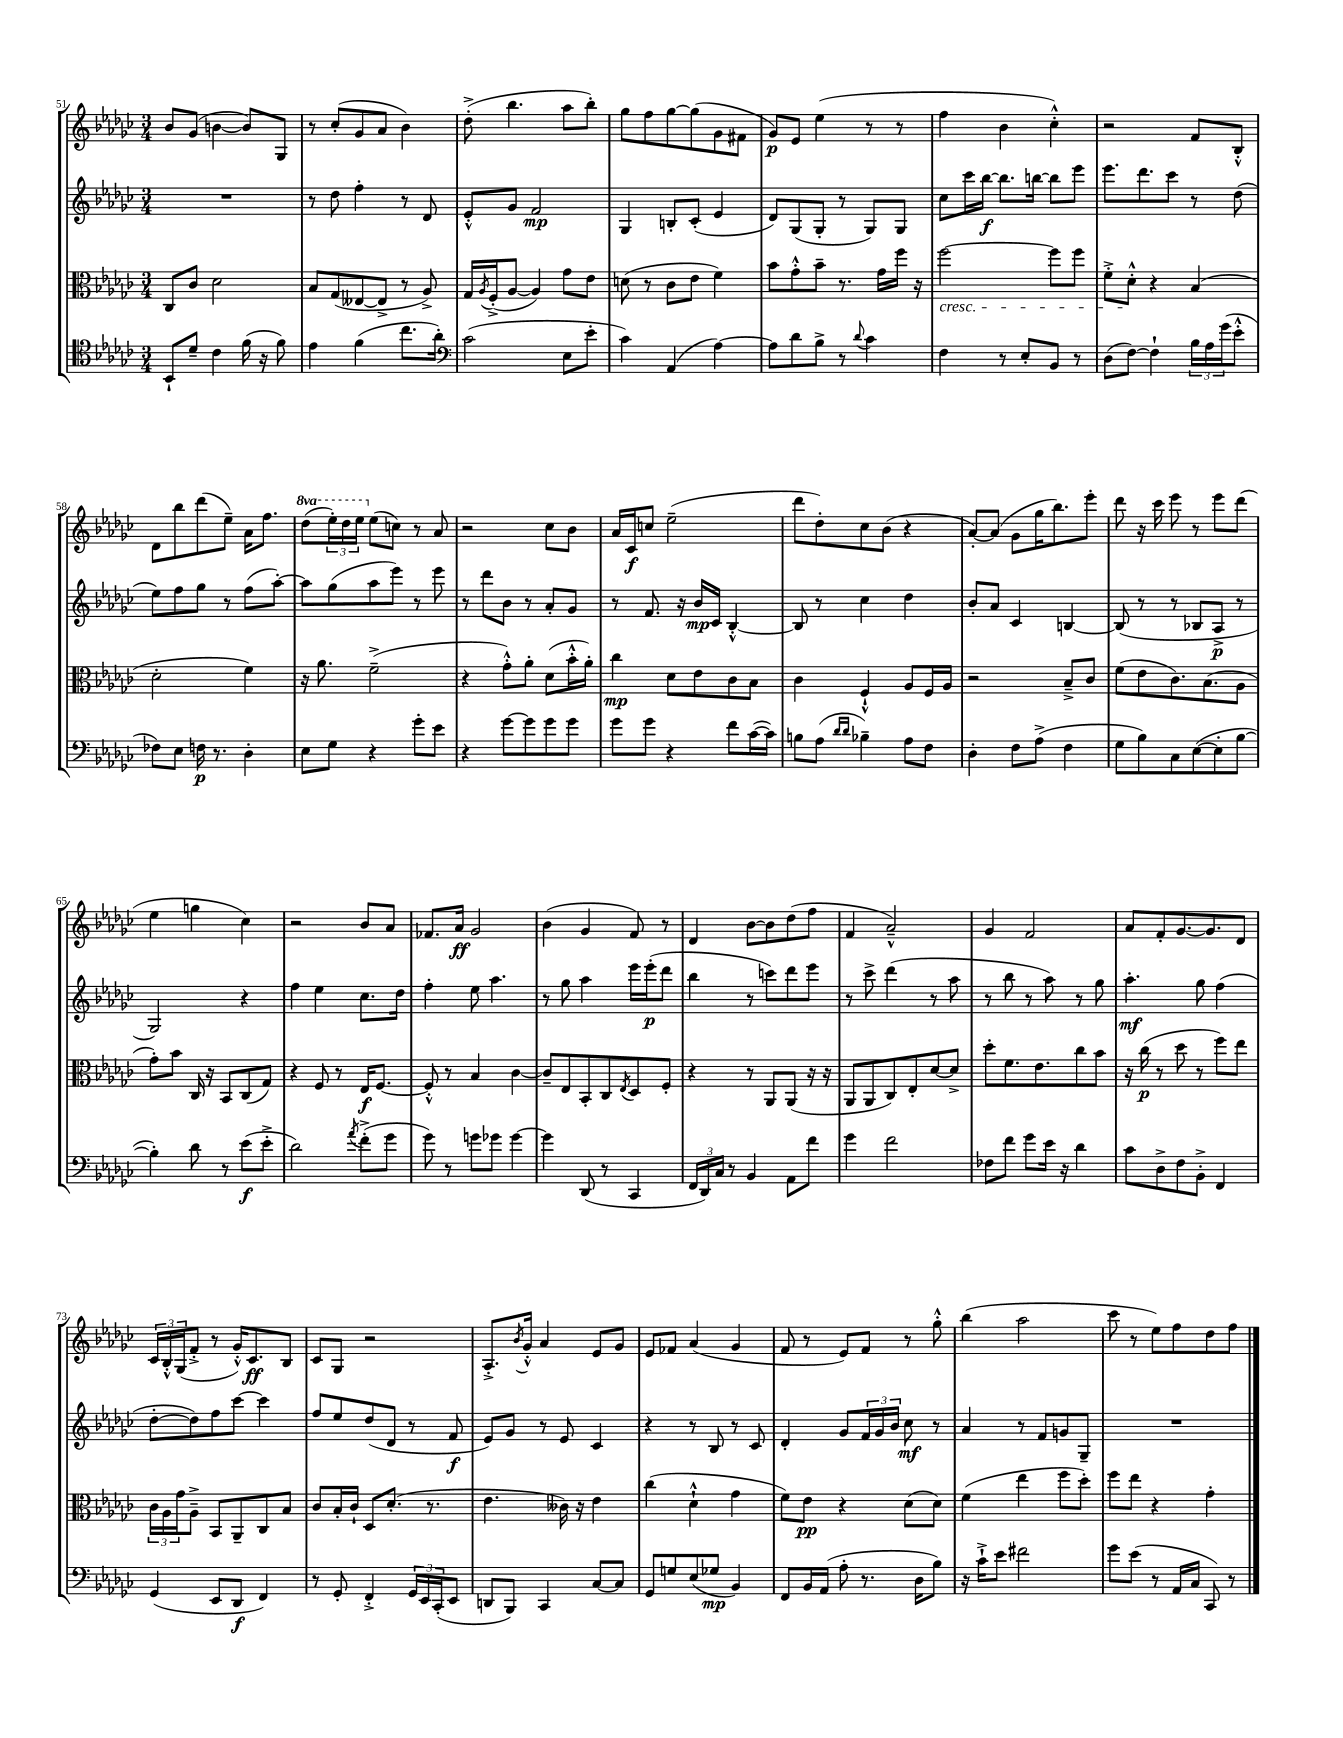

**kern	**dynam	**kern	**dynam	**kern	**dynam	**kern	**dynam
*part4	*part4	*part3	*part3	*part2	*part2	*part1	*part1
*staff4	*staff4	*staff3	*staff3	*staff2	*staff2	*staff1	*staff1
*clefC4	*	*clefC3	*	*clefG2	*	*clefG2	*
*k[b-e-a-d-g-c-]	*	*k[b-e-a-d-g-c-]	*	*k[b-e-a-d-g-c-]	*	*k[b-e-a-d-g-c-]	*
*M3/4	*	*M3/4	*	*M3/4	*	*M3/4	*
=51	=51	=51	=51	=51	=51	=51	=51
8BB-`/L	.	8C-/L	.	2.r	.	8b-/L	.
8d-~/J	.	8c-/J	.	.	.	(8g-/J	.
4c-\	.	2d-\	.	.	.	[4bn\	.
(16f\	.	.	.	.	.	8b/L])	.
16r	.	.	.	.	.	.	.
8f\)	.	.	.	.	.	8G-/J	.
=52	=52	=52	=52	=52	=52	=52	=52
4e-\	.	8B-/L	.	8r	.	8r	.
.	.	(8G-/	.	8dd-\	.	(8cc-'/L	.
(4f\	.	[8E--X/	.	4ff'\	.	8g-/	.
.	.	8E--^/J]	.	.	.	8a-/J	.
8.cc-\L	.	8r	.	8r	.	4b-\)	.
.	.	8A-^/)	.	8d-/	.	.	.
16a-'\Jk)	.	.	.	.	.	.	.
=53	=53	=53	=53	=53	=53	=53	=53
*clefF4	*	*	*	*	*	*	*
(2c-\	.	16G-/LL	.	8e-'^^/L	.	(8dd-'^\	.
.	.	8qA-/	.	.	.	.	.
.	.	(16F'^/J	.	.	.	.	.
.	.	[8A-/J	.	8g-/J	.	4.bb-\	.
.	.	4A-/])	.	2f/	mp	.	.
8E-\L	.	8g-\L	.	.	.	8aa-\L	.
8e-'\J	.	8e-\J	.	.	.	8bb-'\J)	.
=54	=54	=54	=54	=54	=54	=54	=54
4c-\)	.	(8dn\	.	4G-/	.	8gg-\L	.
.	.	8r	.	.	.	8ff\	.
(4AA-/	.	8c-\L	.	8Bn'/L	.	[8gg-\	.
.	.	8e-\J	.	(8c-'/J	.	(8gg-\]	.
[4A-\)	.	4f\)	.	4e-/	.	8g-\	.
.	.	.	.	.	.	8f#X\J	.
=55	=55	=55	=55	=55	=55	=55	=55
8A-\L]	.	8b-\L	.	8d-/L)	.	8g-/L)	p
8d-\	.	8g-'^^\	.	(8G-/	.	8e-/J	.
8B-^\J	.	8b-~\J	.	8G-'/J	.	(4ee-\	.
8r	.	8.r	.	8r	.	.	.
8qqd-/	.	.	.	.	.	.	.
4c-\	.	.	.	8G-/L)	.	8r	.
.	.	16g-\LL	.	.	.	.	.
.	.	16ff\JJ	.	8G-/J	.	8r	.
.	.	16r	.	.	.	.	.
=56	=56	=56	=56	=56	=56	=56	=56
!	!	!LO:TX:b:i:t=cresc.	!	!	!	!	!
4F\	.	[2ff\	.	8cc-\L	.	4ff\	.
.	.	.	.	16ccc-\L	.	.	.
.	.	.	.	[16bb-\JJ	f	.	.
8r	.	.	.	8.bb-\L]	.	4b-\	.
8E-'/L	.	.	.	.	.	.	.
.	.	.	.	[16bbn\Jk	.	.	.
8BB-/J	.	8ff\L]	.	8bb\L]	.	4cc-'^^\)	.
8r	.	8ff\J	.	8eee-\J	.	.	.
=57	=57	=57	=57	=57	=57	=57	=57
(8D-\L	.	8f'^\L	.	8.eee-\L	.	2r	.
[8F\J)	.	8d-'^^\J	.	.	.	.	.
.	.	.	.	8.ddd-\	.	.	.
4F`\]	.	4r	.	.	.	.	.
.	.	.	.	8ccc-\J	.	.	.
24B-\LL	.	(4B-/	.	8r	.	8f/L	.
24A-\	.	.	.	.	.	.	.
(24g-\J	.	.	.	.	.	.	.
8e-'^^\J	.	.	.	(8dd-\	.	8B-'^^/J	.
!!LO:LB:g=z
=58	=58	=58	=58	=58	=58	=58	=58
8F-X\L)	.	2d-'\	.	8ee-\L)	.	8d-\L	.
8E-\J	.	.	.	8ff\	.	8bb-\	.
16Fn\	p	.	.	8gg-\J	.	(8ddd-\	.
8.r	.	.	.	.	.	.	.
.	.	.	.	8r	.	8ee-~\J)	.
4D-'\	.	4f\)	.	(8ff\L	.	16a-\KL	.
.	.	.	.	.	.	8.ff\J	.
.	.	.	.	[8aa-'\J)	.	.	.
=59	=59	=59	=59	=59	=59	=59	=59
*	*	*	*	*	*	*8va	*
8E-\L	.	16r	.	8aa-\L]	.	(8ddd-\L	.
.	.	8.a-\	.	.	.	.	.
8G-\J	.	.	.	(8gg-\	.	24eee-'\L)	.
.	.	.	.	.	.	24ddd-\	.
.	.	.	.	.	.	24eee-\JJ	.
*	*	*	*	*	*	*X8va	*
4r	.	(2f~^\	.	8aa-\	.	(8ee-\L	.
.	.	.	.	8eee-\J)	.	8ccn\J)	.
8g-'\L	.	.	.	8r	.	8r	.
8e-\J	.	.	.	8eee-\	.	8a-/	.
=60	=60	=60	=60	=60	=60	=60	=60
4r	.	4r	.	8r	.	2r	.
.	.	.	.	8ddd-\L	.	.	.
[8g-\L	.	8g-'^^\L)	.	8b-\J	.	.	.
8g-\]	.	8a-'\J	.	8r	.	.	.
8g-\	.	(8d-\L	.	8a-'/L	.	8cc-\L	.
8g-\J	.	16b-'^^\L	.	8g-/J	.	8b-\J	.
.	.	16a-'\JJ)	.	.	.	.	.
=61	=61	=61	=61	=61	=61	=61	=61
8g-\L	.	4cc-\	mp	8r	.	16a-/LL	.
.	.	.	.	.	.	16c-/J	f
8g-\J	.	.	.	8.f/	.	8ccn/J	.
4r	.	8d-\L	.	.	.	(2ee-~\	.
.	.	.	.	16r	.	.	.
.	.	8e-\	.	16b-/LL	mp	.	.
.	.	.	.	16c-/JJ	.	.	.
8f\L	.	8c-\	.	[4B-'^^/	.	.	.
([16c-\L	.	8B-\J	.	.	.	.	.
16c-\JJ])	.	.	.	.	.	.	.
=62	=62	=62	=62	=62	=62	=62	=62
8Bn\L	.	4c-\	.	8B-/]	.	8ddd-\L	.
(8A-\J	.	.	.	8r	.	8dd-'\)	.
16qqd-/LL	.	.	.	.	.	.	.
16qqd-/JJ	.	.	.	.	.	.	.
4B-X~\)	.	4F`^^/	.	4cc-\	.	8cc-\	.
.	.	.	.	.	.	(8b-\J	.
8A-\L	.	8A-/L	.	4dd-\	.	4r	.
8F\J	.	16F/L	.	.	.	.	.
.	.	16A-/JJ	.	.	.	.	.
=63	=63	=63	=63	=63	=63	=63	=63
4D-'\	.	2r	.	8b-'/L	.	[8a-'/L)	.
.	.	.	.	8a-/J	.	(8a-/J]	.
8F\L	.	.	.	4c-/	.	8g-\L	.
(8A-^\J	.	.	.	.	.	16gg-\K	.
.	.	.	.	.	.	8.bb-\)	.
4F\	.	8B-~^/L	.	[4Bn/	.	.	.
.	.	8c-/J	.	.	.	8eee-'\J	.
=64	=64	=64	=64	=64	=64	=64	=64
8G-\L	.	(8f\L	.	(8B/]	.	8ddd-\	.
8B-\)	.	8e-\	.	8r	.	16r	.
.	.	.	.	.	.	16ccc-\	.
8C-\	.	8.c-\)	.	8r	.	8eee-\	.
([8E-\	.	.	.	8B-X/L	.	8r	.
.	.	(8.B-\	.	.	.	.	.
8E-'\]	.	.	.	8A-^/J	p	8eee-\L	.
[8B-\J	.	8A-\J	.	8r	.	(8ddd-\J	.
!!LO:LB:g=z
=65	=65	=65	=65	=65	=65	=65	=65
4B-'\])	.	8g-'\L)	.	2G-/)	.	4ee-\	.
.	.	8b-\J	.	.	.	.	.
8d-\	.	16C-/	.	.	.	4ggn\	.
.	.	16r	.	.	.	.	.
8r	.	8BB-/L	.	.	.	.	.
(8e-\L	f	(8C-/	.	4r	.	4cc-\)	.
8e-'^\J	.	8G-/J)	.	.	.	.	.
=66	=66	=66	=66	=66	=66	=66	=66
2d-\)	.	4r	.	4ff\	.	2r	.
.	.	8F/	.	4ee-\	.	.	.
.	.	8r	.	.	.	.	.
8qa-/	.	.	.	.	.	.	.
(8f'^\L	.	16E-/KL	f	8.cc-\L	.	8b-/L	.
.	.	[8.F/J	.	.	.	.	.
8g-\J	.	.	.	.	.	8a-/J	.
.	.	.	.	16dd-\Jk	.	.	.
=67	=67	=67	=67	=67	=67	=67	=67
8g-\)	.	8F'^^/]	.	4ff'\	.	8.f-X/L	.
8r	.	8r	.	.	.	.	.
.	.	.	.	.	.	16a-/Jk	ff
8gn\L	.	4B-/	.	8ee-\	.	2g-/	.
8g-X\J	.	.	.	4.aa-\	.	.	.
[4g-\	.	[4c-\	.	.	.	.	.
=68	=68	=68	=68	=68	=68	=68	=68
4g-\]	.	8c-~/L]	.	8r	.	(4b-\	.
.	.	8E-/	.	8gg-\	.	.	.
(8DD-/	.	8BB-'/	.	4aa-\	.	4g-/	.
8r	.	8C-/	.	.	.	.	.
.	.	8qE-/	.	.	.	.	.
4CC-/	.	8D-/	.	16eee-\LL	.	8f/)	.
.	.	.	.	(16eee-'\J	p	.	.
.	.	8F'/J	.	8ddd-\J	.	8r	.
=69	=69	=69	=69	=69	=69	=69	=69
24FF/LL	.	4r	.	4bb-\	.	4d-/	.
24DD-/)	.	.	.	.	.	.	.
24C-/JJ	.	.	.	.	.	.	.
8r	.	.	.	.	.	.	.
4BB-/	.	8r	.	8r	.	[8b-\L	.
.	.	8AA-/L	.	8cccn\L)	.	8b-\]	.
8AA-\L	.	(8AA-/J	.	8ddd-\	.	(8dd-\	.
8f\J	.	16r	.	8eee-\J	.	8ff\J	.
.	.	16r	.	.	.	.	.
=70	=70	=70	=70	=70	=70	=70	=70
4g-\	.	8AA-/L	.	8r	.	4f/	.
.	.	8AA-/	.	8ccc-^\	.	.	.
2f\	.	8C-/)	.	(4ddd-\	.	2a-~^^/)	.
.	.	8E-'/	.	.	.	.	.
.	.	[8d-/	.	8r	.	.	.
.	.	8d-^/J]	.	8aa-\	.	.	.
=71	=71	=71	=71	=71	=71	=71	=71
8F-X\L	.	8dd-'\L	.	8r	.	4g-/	.
8f\J	.	8.f\	.	8bb-\	.	.	.
8g-\L	.	.	.	8r	.	2f/	.
.	.	8.e-\	.	.	.	.	.
16e-\Jk	.	.	.	8aa-\)	.	.	.
16r	.	.	.	.	.	.	.
4d-\	.	8cc-\	.	8r	.	.	.
.	.	8b-\J	.	8gg-\	.	.	.
=72	=72	=72	=72	=72	=72	=72	=72
8c-\L	.	16r	.	4.aa-'\	mf	8a-/L	.
.	.	(16cc-\	p	.	.	.	.
8D-^\	.	8r	.	.	.	8f'/	.
8F\	.	8dd-\	.	.	.	[8.g-/	.
8BB-'^\J	.	8r	.	8gg-\	.	.	.
.	.	.	.	.	.	8.g-/]	.
4FF/	.	8ff\L)	.	(4ff\	.	.	.
.	.	8ee-\J	.	.	.	8d-/J	.
!!LO:LB:g=z
=73	=73	=73	=73	=73	=73	=73	=73
(4GG-/	.	24c-\LL	.	[8dd-'\L	.	24c-/LL	.
.	.	24A-\	.	.	.	24B-'^^/	.
.	.	24g-\J	.	.	.	(24G-/J	.
.	.	8A-~^\J	.	8dd-\])	.	8f'^/J	.
8EE-/L	.	8BB-/L	.	8ff\	.	8r	.
8DD-/J	f	8AA-~/	.	[8ccc-\J	.	16g-'^^/KL)	.
.	.	.	.	.	.	8.c-/	ff
4FF/)	.	8C-/	.	4ccc-\]	.	.	.
.	.	8B-/J	.	.	.	8B-/J	.
=74	=74	=74	=74	=74	=74	=74	=74
8r	.	8c-/L	.	8ff/L	.	8c-/L	.
8GG-'/	.	16B-'/L	.	8ee-/	.	8G-/J	.
.	.	16c-`/JJ	.	.	.	.	.
4FF'^/	.	8D-/L	.	(8dd-/	.	2r	.
.	.	(8.d-'/J	.	8d-/J	.	.	.
24GG-/LL	.	.	.	8r	.	.	.
24EE-/	.	.	.	.	.	.	.
.	.	8.r	.	.	.	.	.
(24CC-'/J	.	.	.	.	.	.	.
8EE-/J	.	.	.	8f/	f	.	.
=75	=75	=75	=75	=75	=75	=75	=75
8DDn/L	.	4.e-\	.	8e-/L)	.	8.A-'^/L	.
8BBB-/J)	.	.	.	8g-/J	.	.	.
.	.	.	.	.	.	8qb-/	.
.	.	.	.	.	.	16g-'^^/Jk	.
4CC-/	.	.	.	8r	.	4a-/	.
.	.	16c--X\)	.	8e-/	.	.	.
.	.	16r	.	.	.	.	.
[8C-/L	.	4e-\	.	4c-/	.	8e-/L	.
8C-/J]	.	.	.	.	.	8g-/J	.
=76	=76	=76	=76	=76	=76	=76	=76
8GG-/L	.	(4cc-\	.	4r	.	8e-/L	.
8Gn/	.	.	.	.	.	8f-X/J	.
(8E-/	.	4d-`^^\	.	8r	.	(4a-/	.
8G-X/J	mp	.	.	8B-/	.	.	.
4BB-/)	.	4g-\	.	8r	.	4g-/	.
.	.	.	.	8c-/	.	.	.
=77	=77	=77	=77	=77	=77	=77	=77
8FF/L	.	8f\L)	.	4d-'/	.	8f/	.
16BB-/L	.	8e-\J	pp	.	.	8r	.
(16AA-/JJ	.	.	.	.	.	.	.
8A-'\	.	4r	.	8g-/L	.	8e-/L)	.
8.r	.	.	.	24f/L	.	8f/J	.
.	.	.	.	24g-/	.	.	.
.	.	.	.	24b-/JJ	.	.	.
.	.	(8d-\L	.	8cc-\	mf	8r	.
16D-\KL	.	.	.	.	.	.	.
8B-\J)	.	8d-\J)	.	8r	.	8gg-'^^\	.
=78	=78	=78	=78	=78	=78	=78	=78
16r	.	(4f\	.	4a-/	.	(4bb-\	.
16c-`^\KL	.	.	.	.	.	.	.
8e-\J	.	.	.	.	.	.	.
2f#X\	.	4ee-\	.	8r	.	2aa-\	.
.	.	.	.	8f/L	.	.	.
.	.	8ff\L	.	8gn/	.	.	.
.	.	8dd-'\J)	.	8G-~/J	.	.	.
=79	=79	=79	=79	=79	=79	=79	=79
8g-\L	.	8ff\L	.	2.r	.	8ccc-\	.
(8e-\J	.	8ee-\J	.	.	.	8r	.
8r	.	4r	.	.	.	8ee-\L)	.
16AA-/LL	.	.	.	.	.	8ff\	.
16C-/JJ	.	.	.	.	.	.	.
8CC-/)	.	4g-'\	.	.	.	8dd-\	.
8r	.	.	.	.	.	8ff\J	.
==	==	==	==	==	==	==	==
*-	*-	*-	*-	*-	*-	*-	*-
